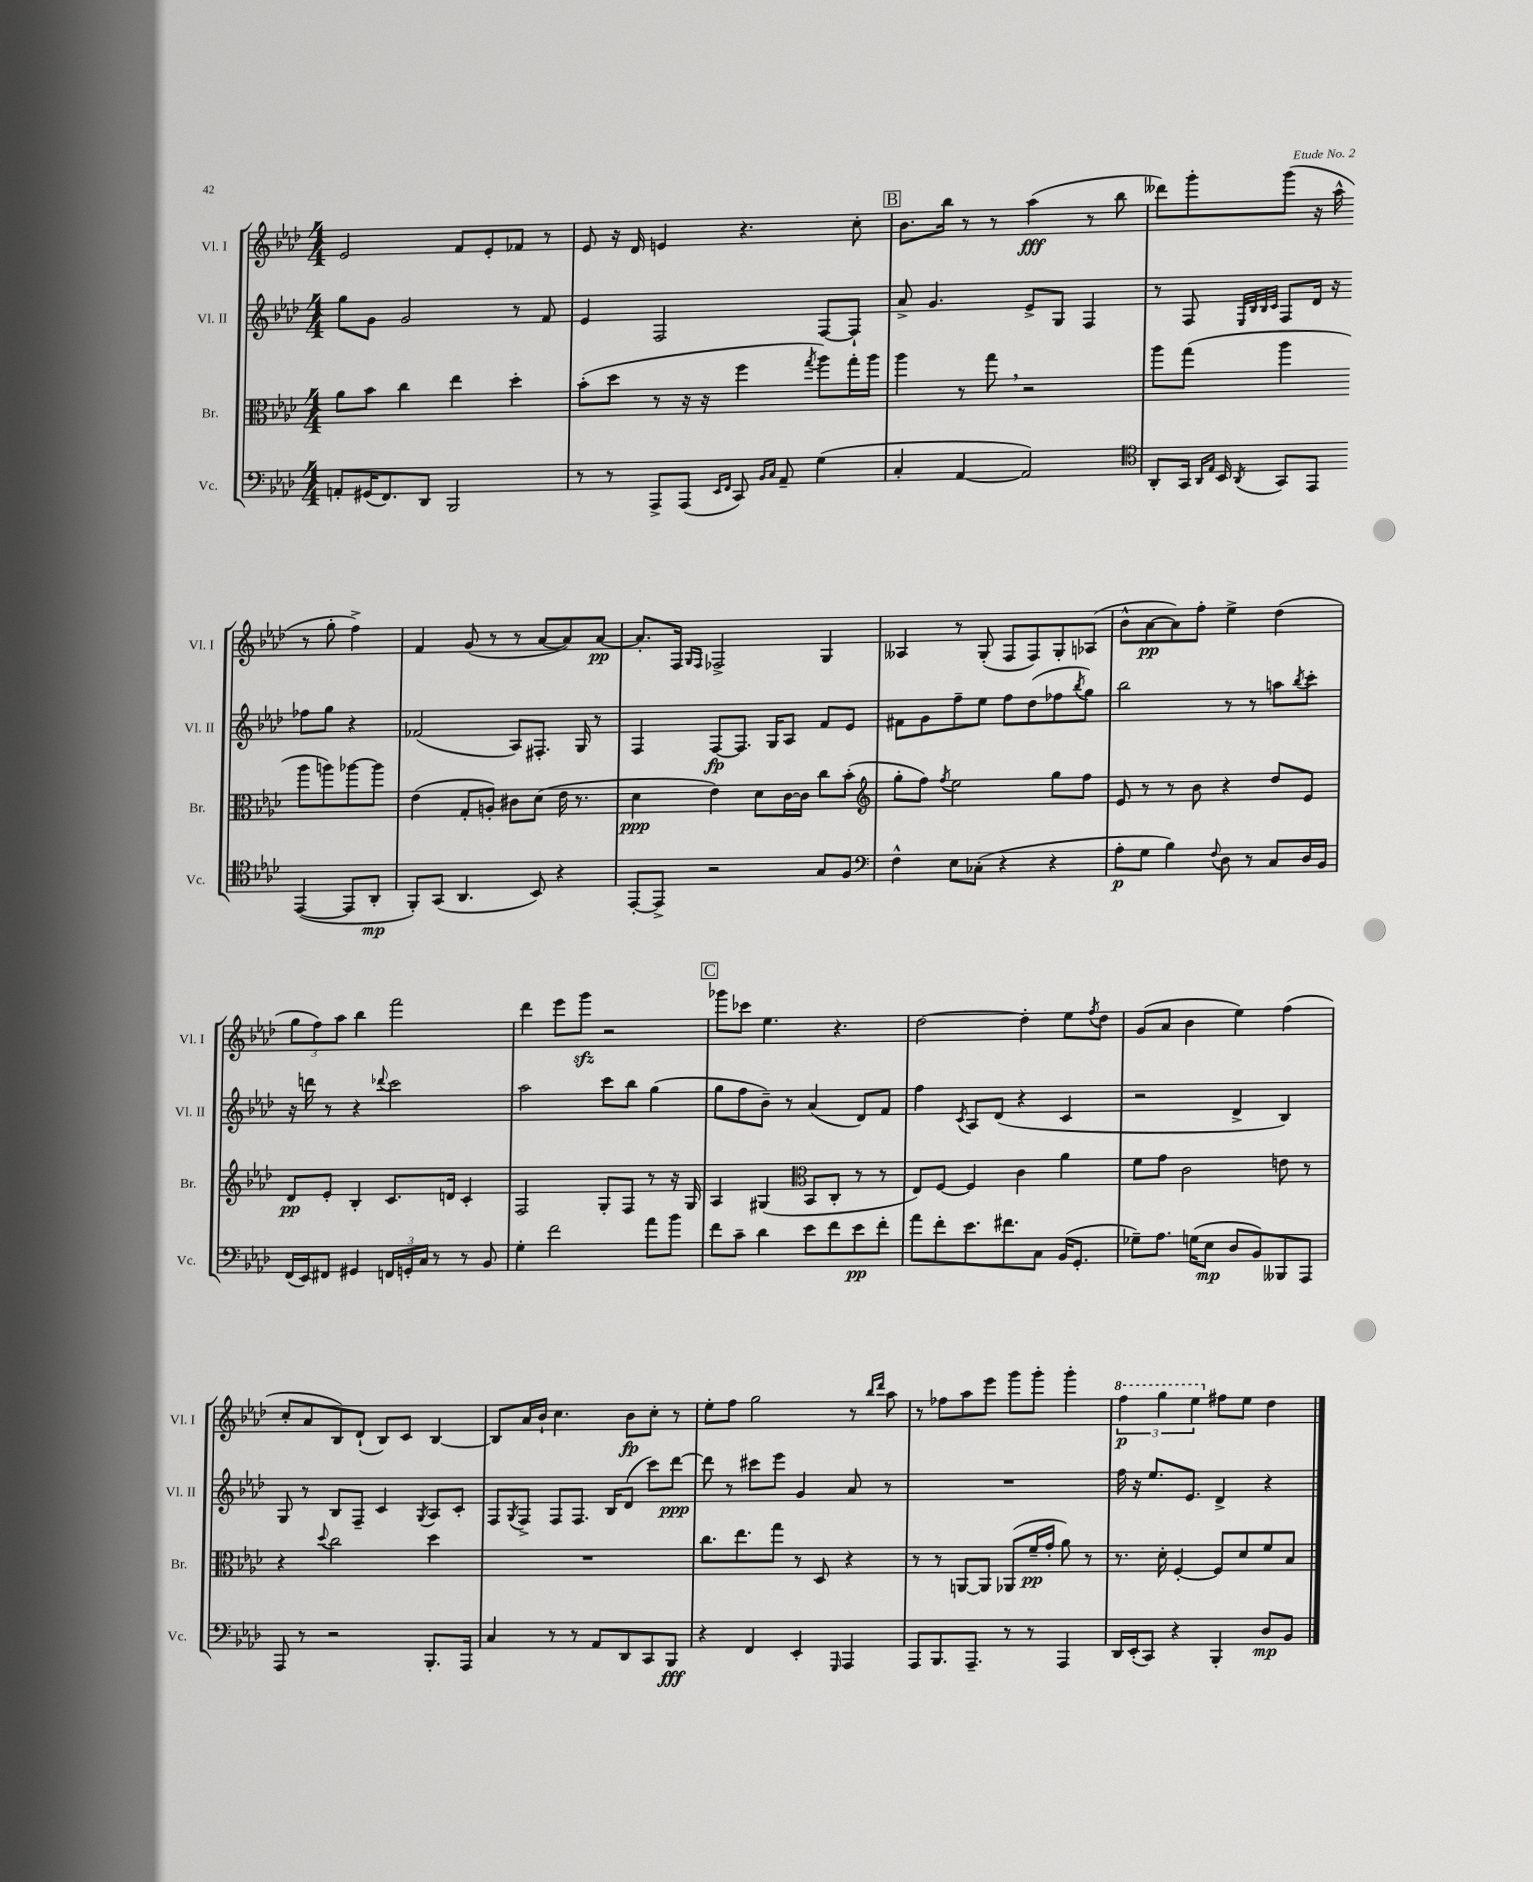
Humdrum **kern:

**kern	**kern	**kern	**kern
*staff4	*staff3	*staff2	*staff1
*clefF4	*clefC3	*clefG2	*clefG2
*k[b-e-a-d-]	*k[b-e-a-d-]	*k[b-e-a-d-]	*k[b-e-a-d-]
*M4/4	*M4/4	*M4/4	*M4/4
8AA'/L	8a-\L	8gg\L	2e-/
(16GG#/K	8b-\J	8g\J	.
8.FF/)	.	.	.
.	4cc\	2g/	.
8DD-/J	.	.	.
2BBB-/	4ee-\	.	8f/L
.	.	.	8e-'/
.	4dd-'\	8r	8f-/J
.	.	8f/	8r
=	=	=	=
8r	(8b-'\L	4e-/	8e-/
8r	8dd-\J	.	16r
.	.	.	16d-/
8AAA-^/L	8r	2F/	4e/
(8AAA-/J	16r	.	.
.	16r	.	.
16qqEE-/LL	.	.	.
16qqFF/JJ	.	.	.
8CC/)	4ff\	.	4.r
16qqBB-/LL	.	.	.
16qqC/JJ	.	.	.
8AA-~/	.	.	.
.	8qgg/	.	.
(4G\	8aa-\L)	[8F/L	.
.	16gg'\L	8F`/]J	8cc'\
.	16aa-\JJ	.	.
=	=	=	=
4C'/	4aa-\	8a-^/	8.b-\L
.	.	4.g/	.
.	.	.	16bb-\Jk
[4AA-/	8r	.	8r
.	8gg\	.	8r
2AA-/])	2r	8e-^/L	(4aa-\
.	.	8G/J	.
.	.	4F/	8r
.	.	.	8bb-\
=	=	=	=
*clefC4	*	*	*
8AA-'/L	8aa-\L	8r	8ddd--\L)
16GG/Jk	(8gg\J	8F/	8ggg'\
16qqAA-/LL	.	.	.
16qqE-/JJ	.	.	.
16BB-/	.	.	.
.	.	32qqE-/LLL	.
.	.	32qqB-/	.
.	.	32qqB-/	.
8qAA-/	.	32qqc/JJJ	.
8GG/L	4aa-\	8F/L	(8ggg\J
8EE-/J	.	16d-/Jk	16r
.	.	16r	16aa-^^\
([4EE-/	8aa-\L	8ff-\L	8r
.	8aa\)	8gg\J	8gg'\
8EE-/]L	[8aa-\	4r	4ff^\)
8AA-'/J	8aa-\]J	.	.
=	=	=	=
8FF'/L)	(4e-\	(2f-/	4f/
(8GG/J	.	.	.
4.AA-/	8G'/L	.	(8g/
.	8A'/J)	.	8r
.	8c#\L	8A-/L)	8r
8BB-/)	(8d-\J	8.F#'/J	[8a-/L
4r	16e-\	.	8a-/])
.	8.r	16G/	.
.	.	8r	[8a-/J
=	=	=	=
[8EE-'/L	4d-\	4F/	8.a-'/]L
8EE-^/]J	.	.	.
.	.	.	16F/Jk
.	.	.	16qqG/LL
.	.	.	16qqF/JJ
2r	4e-\)	[8F/L	2F-^/
.	.	8.F/]J	.
.	8d-\L	.	.
.	.	16G/LK	.
.	[16c\L	8A-/J	.
.	16c\]JJ	.	.
8G/L	8cc\L	8f/L	4G/
8F/J	(8b-'\J	8e-/J	.
=	=	=	=
*clefF4	*clefG2	*	*
4F^^\	8gg'\L	8f#\L	4A--/
.	8ff\J)	8g\	.
.	8qff/	.	.
8E-\L	2ee-\	8ff~\	8r
(8C-'\J	.	8ee-\J	(8G'/
4r	.	8ff\L	8F/L
.	.	(8dd-\	8F/)
4r	8gg\L	8ff-\	8G'/
.	.	8qbb-/	.
.	8ff\J	8gg\J)	(8A-/J
=	=	=	=
8A-'\L	8e-/	2bb-\	8b-^^\L
8G\J	8r	.	[8a-\
4B-\)	8r	.	8a-\])
.	8b-\	.	8ff'\J
8qqF/	.	.	.
8D-\	4r	8r	4ee-^\
8r	.	8r	.
8C/L	8dd-/L	8aa\L	(4dd-\
.	.	8qbb-/	.
16D-/L	8e-/J	8ccc'\J	.
16BB-/JJ	.	.	.
=	=	=	=
(16FF/LL	8d-/L	16r	12gg\L
16EE-/J)	.	16ddd\	.
.	.	.	12ff\)
8FF#/J	8e-'/J	8r	.
.	.	.	12aa-\J
4GG#/	4B-'/	4r	4bb-\
.	.	8qqddd-/	.
24FF/LL	8.c/L	2ccc\	2fff\
24GG'/	.	.	.
24C/JJ	.	.	.
8r	.	.	.
.	16d/Jk	.	.
8r	4c'/	.	.
8BB-/	.	.	.
=	=	=	=
4G'\	2F/	2aa-\	4ddd-\
2f\	.	.	8eee-\L
.	.	.	8ggg\J
.	8G'/L	8ccc\L	2r
.	8F/J	8bb-\J	.
8a-\L	8r	(4gg\	.
8b-\J	16r	.	.
.	16G/	.	.
=	=	=	=
8f\L	4A-/	8gg\L	8ggg-\L
8c~\J	.	8ff\	8ccc-\J
4d-\	(4G#/	8b-~\J)	4.ee-\
.	.	8r	.
*	*clefC3	*	*
8e-\L	8BB-/L	(4a-/	.
8f\	8C'/J	.	4.r
8e-\	8r	8d-/L)	.
8f'\J	8r	8f/J	.
=	=	=	=
8a-\L	8E-/L)	4ff\	[2dd-\
8f'\	[8F/J	.	.
.	.	8qc/	.
8.e-\	4F/]	8A-/L	.
.	.	(8d-/J	.
8.f#\	.	.	.
.	4c\	4r	4dd-'\]
8C\J	.	.	.
(16BB-/LK	4a-\	4c/	8ee-\L
8.GG'/J	.	.	.
.	.	.	8qff/
.	.	.	8dd-\J
=	=	=	=
8G-~\L)	8f\L	2r	(8g/L
8.A-\J	8g\J	.	8a-/J
.	2c\	.	4b-\
(16G\LK	.	.	.
8E-\J	.	.	.
8D-/L	.	4d-^/	4ee-\)
8BB-/)	.	.	.
8BBB--/	8e\	4B-/)	(4ff\
8AAA-/J	8r	.	.
=	=	=	=
8AAA-/	4r	8G/	8cc'/L
8r	.	8r	8a-/
.	8qqdd-/	.	.
2r	2cc\	8B-/L	8B-/)
.	.	8F~/J	(8d-`/J
.	.	4c/	8B-/L)
.	.	.	8c/J
.	.	8qG/	.
8.BBB-'/L	4dd-\	8A-/L	[4B-/
.	.	8c'/J	.
16AAA-/Jk	.	.	.
=	=	=	=
4C/	1r	8F/L	8B-/]L
.	.	8qG/	.
.	.	8F^/J	16a-/L
.	.	.	16b-`/JJ
8r	.	8F/L	4.cc\
8r	.	8.F/J	.
8AA-/L	.	.	.
.	.	16B-/LK	.
8DD-/	.	(8d-/J	8b-\L
8CC/	.	8ccc\L)	8cc'\J
8BBB-/J	.	[8ddd-\J	8r
=	=	=	=
4r	8.cc\L	8ddd-\]	8ee-'\L
.	.	8r	8ff\J
.	8.ee-\	.	.
4FF/	.	8ccc#\L	2gg\
.	8gg\J	8eee-\J	.
4EE-'/	8r	4g/	.
.	8D-/	.	.
16qqGGG/	.	.	.
4AAA-/	4r	8a-/	8r
.	.	.	16qqbb-/LL
.	.	.	16qqddd-/JJ
.	.	8r	8aa-\
=	=	=	=
8AAA-/L	8r	1r	8r
8.BBB-/	8r	.	8ff-\L
.	[8AA/L	.	8aa-\
8.AAA-~/J	.	.	.
.	8AA/]J	.	8eee-\J
8r	(8AA-/L	.	8ggg\L
8r	16f~/L	.	8ggg'\J
.	16g'/JJ	.	.
4AAA-/	8a-\)	.	4ggg'\
.	8r	.	.
=	=	=	=
16DD-/LL	8.r	16ff\	6fff\
(16EE-'/J	.	16r	.
8CC/J)	.	8.ee-/L	.
.	.	.	6ggg\
.	16d-'\	.	.
4r	[4F'/	.	.
.	.	8.e-/J	.
.	.	.	6eee-\
4BBB-'/	8F/]L	4d-^/	8ff#\L
.	8d-/	.	8ee-\J
8D-/L	8f/	4r	4dd-\
8BB-/J	8B-/J	.	.
==	==	==	==
*-	*-	*-	*-
